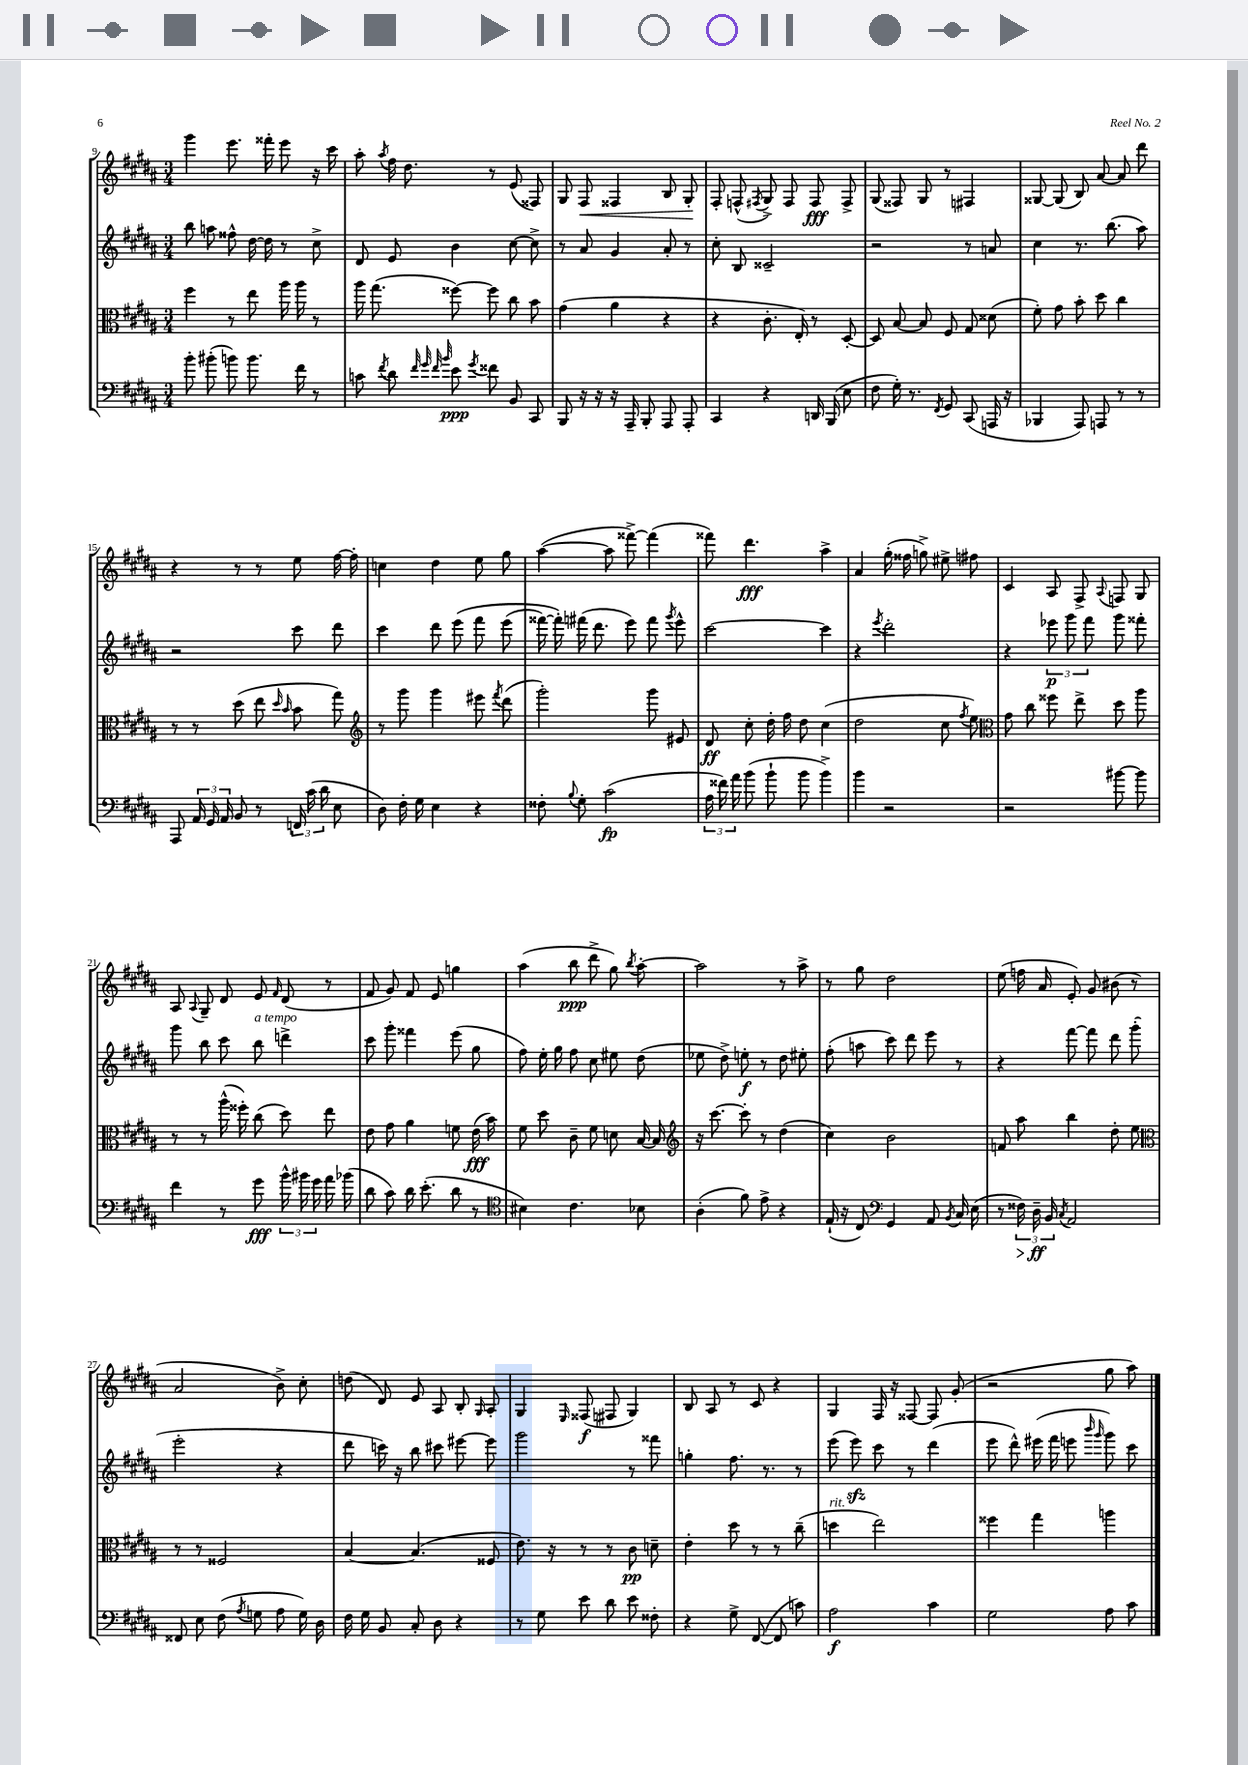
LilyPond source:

<<
\new StaffGroup <<
\new Staff = "s0" {
    \clef treble \key b \major \numericTimeSignature \time 3/4
    \autoBeamOff gis'''4 e'''8. fisis'''16-. e'''8 r16 cis'''16 |
    ais''8-. \acciaccatura { ais''8 } fis''16 dis''8. r8 e'8( fisis8) |
    gis8 fis8\< fisis4 b8 gis8-.\! |
    fis8-. f8-^( \acciaccatura { fis8 } gis8->) fis8 fis8\fff fis8-> |
    gis8( fisis8) gis8 r8 fis4 |
    gisis8~ gisis8( b8) ais'8~ ais'8 dis'''8 |
    r4 r8 r8 e''8 fis''16~ fis''16-. |
    c''4 dis''4 e''8 gis''8 |
    ais''4~( ais''8 fisis'''8~->) fisis'''4( |
    fisis'''8) dis'''4.\fff ais''4-> |
    ais'4 gis''16-.( fisis''16 g''8->) eis''8-> fis''8 |
    cis'4 ais8 fis8-> \appoggiatura { ais8 } f8 gis8 |
    ais8 \appoggiatura { ais8 } gis8-- dis'8 e'8 \grace { fis'16 } dis'8( r8 |
    fis'8 gis'8) fis'8 e'8 g''4 |
    ais''4( b''8\ppp dis'''8-> gis''8) \acciaccatura { b''8 } ais''8~-. |
    ais''2 r8 ais''8-> |
    r8 gis''8 dis''2 |
    e''8( f''16 ais'16 e'8-.) gis'8 bis'8( r8 |
    ais'2 b'8->) cis''8-. |
    d''8( dis'8) e'8 ais8 b8-. \grace { gis16 } ais8-. |
    gis4 \grace { e16 } fisis8\f( fis8 gis4) |
    b8 ais8 r8 cis'8 r4 |
    gis4 fis16 r16 fisis8~ fisis8 gis'8-.( |
    r2 gis''8 ais''8) \bar "|." |
}
\new Staff = "s1" {
    \clef treble \key b \major \numericTimeSignature \time 3/4
    \autoBeamOff b''8 a''8 fisis''8-^ dis''16~ dis''16 r8 cis''8-> |
    dis'8 e'8 b'4 cis''8~ cis''8-> |
    r8 ais'8 gis'4 ais'8-. r8 |
    cis''8-. b8 cisis'2-- |
    r2 r8 a'8 |
    cis''4 r8. b''8.( ais''8) |
    r2 cis'''8 dis'''8 |
    cis'''4 dis'''8 e'''8\( fis'''8 e'''8( |
    fisis'''16~) fisis'''16-.\) fis'''16( dis'''8. e'''8) fis'''8 \acciaccatura { gis'''8 } e'''8-^ |
    cis'''2~ cis'''4 |
    r4 \acciaccatura { e'''8 } dis'''2-. |
    r4 \tuplet 3/2 { ees'''8\p gis'''8 fis'''8 } gis'''8 fisis'''8-. |
    gis'''8 b''8 cis'''8 b''8^\markup { \italic "a tempo" } d'''4-> |
    cis'''8 gis'''8-. fisis'''4 e'''8( gis''8 |
    fis''8) e''16-. gis''16 fis''8 cis''8 eis''8 dis''8( |
    ees''8 dis''8->) e''8-.\f r8 dis''8 eis''8-. |
    fis''8-.( a''8 cis'''8) dis'''8 e'''8 r8 |
    r4 fis'''8~ fis'''8 dis'''8 gis'''8-.( |
    e'''2-. r4 |
    dis'''8 c'''16) r16 b''8 cis'''8 eis'''8~ eis'''8 |
    gis'''2 r8 fisis'''8 |
    g''4-. fis''8. r8. r8 |
    e'''8( e'''8\sfz) cis'''8 r8 dis'''4( |
    e'''8 dis'''8-^) eis'''16( fis'''16 e'''8 \grace { b'''16 gis'''16 } gis'''8) cis'''8 \bar "|." |
}
\new Staff = "s2" {
    \clef alto \key b \major \numericTimeSignature \time 3/4
    \autoBeamOff fis''4 r8 e''8 ais''16 ais''16 r8 |
    ais''16 gis''8.( fisis''8~) fisis''8 cis''8 b'8 |
    gis'4( ais'4 r4 |
    r4 cis'8.-. e16-.) r8 dis8~-. |
    dis8 b8~ b8 fis8 gis8 disis'8( |
    fis'8-.) gis'8 b'8-. dis''8 cis''4 |
    r8 r8 dis''8( e''8 \grace { dis''16 b'16 } b'8 gis''8) |
    \clef treble r8 gis'''8 gis'''4 eis'''8 \acciaccatura { fis'''8 } dis'''8( |
    gis'''2-.) gis'''8 eis'8 |
    dis'8\ff cis''8-. dis''16-. fis''16 dis''8 cis''4( |
    dis''2 cis''8 \acciaccatura { fis''8 } e''8) |
    \clef alto gis'8 cis''8 fisis''8 e''8-> dis''8 ais''8 |
    r8 r8 ais''16-^( fisis''16-.) cis''8( dis''8) e''8 |
    e'8 gis'8 ais'4 f'8 e'16\fff( b'16) |
    fis'8 dis''8 cis'8-- fis'8 d'8 b16~ b16 |
    \clef treble r16 cis'''8.~ cis'''8-. r8 dis''4( |
    cis''4) b'2 |
    f'8 ais''8 b''4 dis''8-. e''8 |
    \clef alto r8 r8 fisis2 |
    b4~ b4.( fisis8 |
    e'8.) r16 r8 r8 cis'8\pp d'8-- |
    e'4-. dis''8 r8 r8 cis''8--( |
    d''4^\markup { \italic "rit." } e''2) |
    fisis''4 gis''4 a''4 \bar "|." |
}
\new Staff = "s3" {
    \clef bass \key b \major \numericTimeSignature \time 3/4
    \autoBeamOff b'8-. bis'8-.( b'8) b'8. fis'16 r8 |
    c'8 \acciaccatura { fis'8 } dis'8 \grace { fis'32 gis'32 fis'32 b'32 } e'8\ppp \acciaccatura { gis'8 } fisis'8 b,8 cis,8 |
    b,,8 r16 r16 r16 ais,,16-- b,,8-. ais,,8 ais,,8-. |
    cis,4 r4 d,16 b,,16( e8 |
    fis8 gis16-.) r8. \acciaccatura { fis,8 } gis,8 cis,8( a,,16 r16 |
    bes,,4 ais,,8) a,,8 r8 r8 |
    ais,,8 \tuplet 3/2 { ais,16 gis,16 ais,16 } b,8 r8 \tuplet 3/2 { f,16 cis'16( dis'16 } e8 |
    dis8) fis16-. gis16 e4 r4 |
    fisis8-. \appoggiatura { b8 } gis8-. cis'2\fp( |
    \tuplet 3/2 { ais16 fisis'16) ais'16 } b'8( b'8-! b'8 b'4->) |
    b'4 r2 |
    r2 bis'8~ bis'8 |
    fis'4 r8 gis'8\fff \tuplet 3/2 { b'16-^ bis'16 gis'16 } ais'16 bes'16( |
    dis'8 cis'8) dis'16 e'8.-.( dis'8 r8 |
    \clef tenor bis4) cis'4. bes8 |
    ais4-.( fis'8) e'8-> r4 |
    e16-!( r16 cis8) \clef bass gis,4 ais,8 \acciaccatura { b,8 } cis16 e16( |
    r8 \tuplet 3/2 { fisis16\>) dis16--\ff\! b,16 } \acciaccatura { cis8 } ais,2 |
    fisis,8 e8 fis8( \acciaccatura { ais8 } g8 ais8 g16) dis16 |
    fis16 gis16 b,8 cis8-. dis8 r4 |
    r8 gis8 e'8 dis'8 e'8 fisis8-. |
    r4 gis8-> fis,8~( fis,8 c'8) |
    ais2\f cis'4 |
    gis2 ais8 cis'8 \bar "|." |
}
>>
>>
\layout { \context { \Score currentBarNumber = #9 } }
